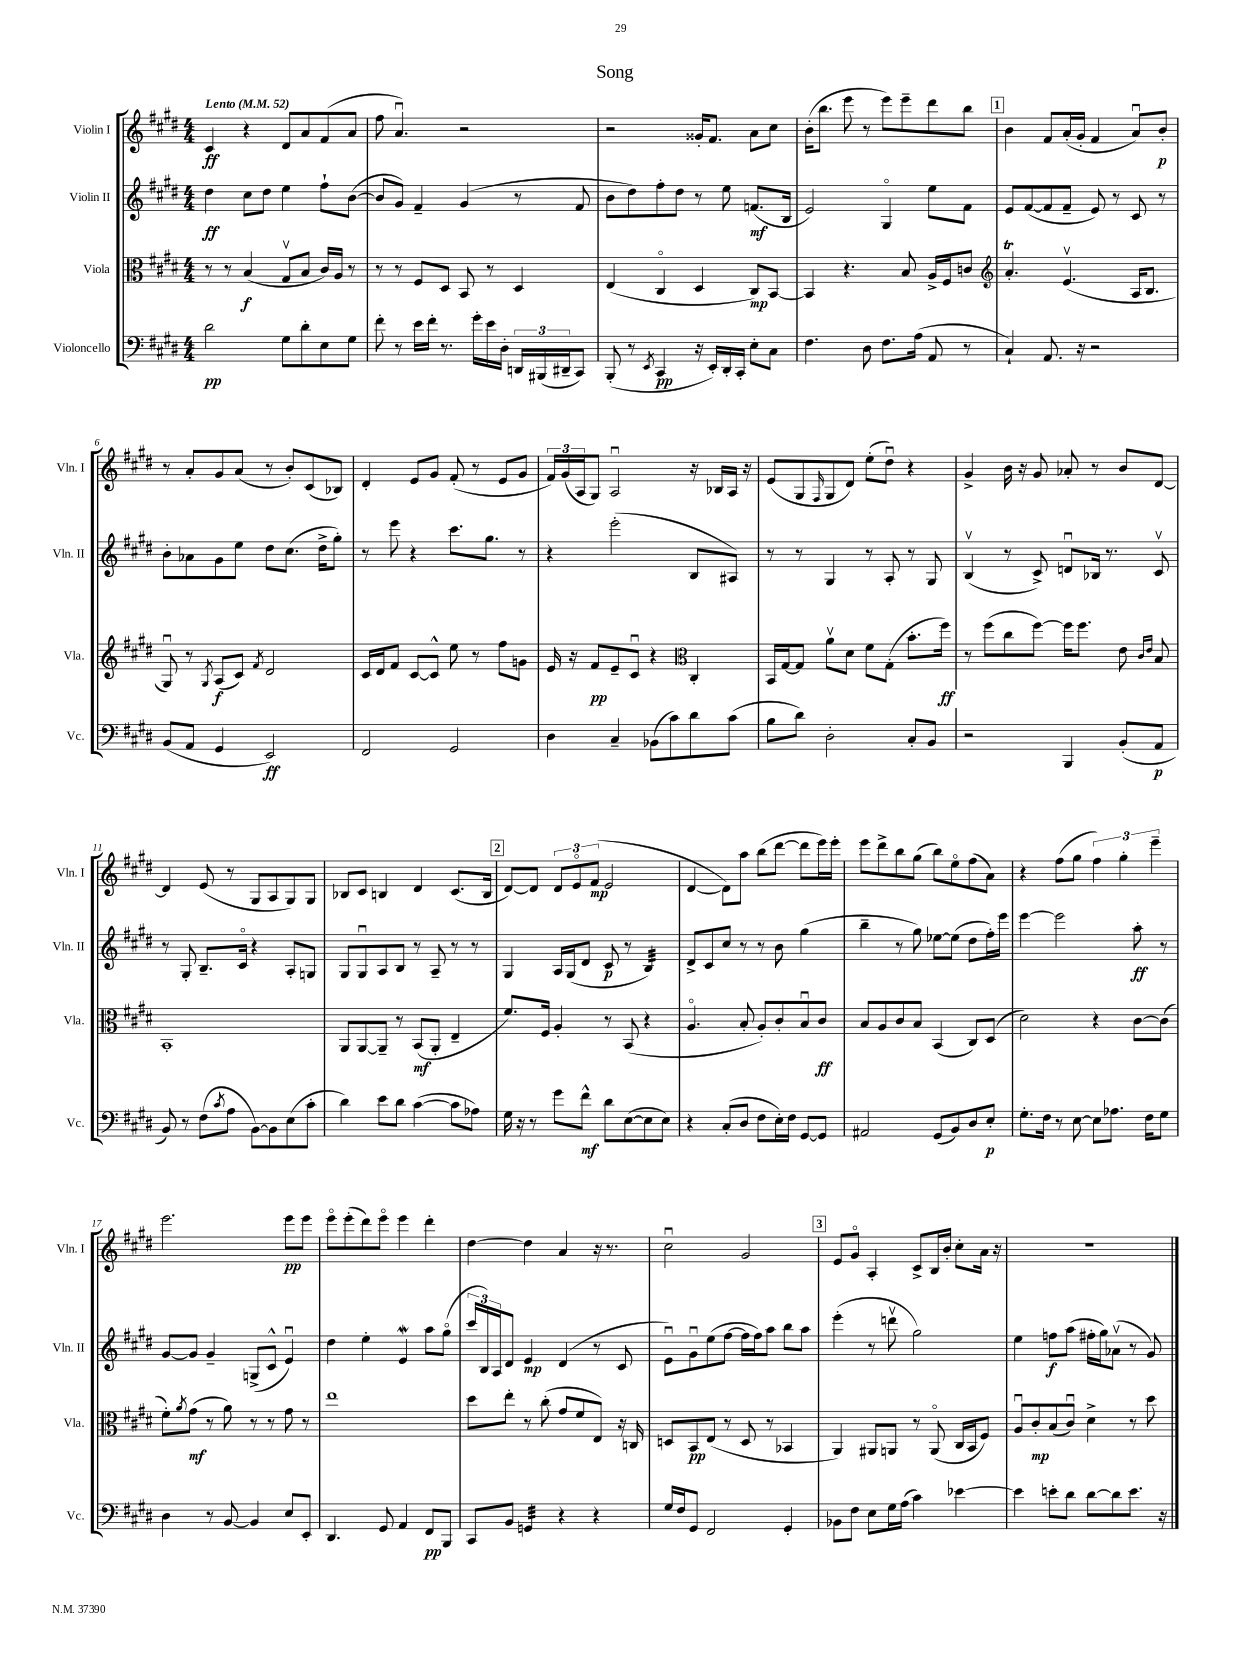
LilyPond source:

\header { title = "Song" }
<<
\new StaffGroup <<
\new Staff = "s0" \with { instrumentName = "Violin I" shortInstrumentName = "Vln. I" } {
    \clef treble \key e \major \numericTimeSignature \time 4/4 \tempo "Lento" 4 = 52
    cis'4\ff r4 dis'8 a'8 fis'8( a'8 |
    fis''8 a'4.\downbow) r2 |
    r2 gisis'16-. fis'8. a'8 cis''8 |
    b'16-.( b''8. e'''8 r8 e'''8) e'''8-- dis'''8 b''8 |
    \mark \markup { \box "1" } b'4 fis'8 a'16-.( gis'16-. fis'4 a'8\downbow) b'8-.\p |
    r8 a'8-. gis'8 a'8( r8 b'8-.) cis'8( bes8) |
    dis'4-. e'8 gis'8 fis'8-.( r8 e'8 gis'8 |
    \tuplet 3/2 { fis'16) gis'16( a16 } gis8) a2\downbow r16 bes16 a16 r16 |
    e'8( gis8 \grace { fis16 } gis8 dis'8) e''8-.( dis''8\downbow) r4 |
    gis'4-> b'16 r16 gis'8 aes'8-. r8 b'8 dis'8~ |
    dis'4 e'8( r8 gis8 a8 gis8) gis8 |
    bes8 cis'8 b4 dis'4 cis'8.( b16 |
    \mark \markup { \box "2" } dis'8~) dis'8 \tuplet 3/2 { dis'8 e'8\flageolet fis'8\mp( } e'2 |
    dis'4~ dis'8) a''8 b''8( dis'''8~ dis'''8 e'''16) e'''16-. |
    e'''8 dis'''8-> b''8 gis''8( b''8) e''8\flageolet fis''8( a'8) |
    r4 fis''8( gis''8 \tuplet 3/2 { fis''4) gis''4-. e'''4-- } |
    e'''2. e'''8\pp e'''8 |
    e'''8\flageolet e'''8-.( dis'''8) e'''8\flageolet e'''4 dis'''4-. |
    dis''4~ dis''4 a'4 r16 r8. |
    cis''2\downbow gis'2 |
    \mark \markup { \box "3" } e'8 gis'8\flageolet a4-. cis'8-> b16 b'16-. cis''8-. a'16 r16 |
    R1 \bar "|." |
}
\new Staff = "s1" \with { instrumentName = "Violin II" shortInstrumentName = "Vln. II" } {
    \clef treble \key e \major \numericTimeSignature \time 4/4
    dis''4\ff cis''8 dis''8 e''4 fis''8-! b'8~( |
    b'8 gis'8) fis'4-- gis'4( r8 fis'8 |
    b'8 dis''8) fis''8-. dis''8 r8 e''8 f'8.\mf( b16 |
    e'2) gis4\flageolet e''8 fis'8 |
    \mark \markup { \box "1" } e'8 fis'8~( fis'8 fis'8-- e'8) r8 cis'8 r8 |
    b'8-. aes'8 gis'8 e''8 dis''8 cis''8.( dis''16-> gis''8-.) |
    r8 e'''8 r4 cis'''8. gis''8. r8 |
    r4 e'''2-.( b8 ais8) |
    r8 r8 gis4 r8 a8-. r8 gis8 |
    b4\upbow( r8 cis'8->) d'8\downbow bes16 r8. cis'8\upbow |
    r8 gis8-. b8.-- cis'16\flageolet r4 a8-. g8 |
    gis8 gis8\downbow a8 b8 r8 a8-- r8 r8 |
    \mark \markup { \box "2" } gis4 a16 gis16( dis'8 cis'8\p r8 b4:32) |
    dis'8-> cis'8 cis''8 r8 r8 b'8 gis''4( |
    b''4-- r8 gis''8) ees''8~ ees''8( dis''8 fis''16-.) e'''16 |
    e'''4~ e'''2 a''8-.\ff r8 |
    gis'8~ gis'8 gis'4-- g8->( cis'8-^ e'4\downbow) |
    dis''4 e''4-. e'4\mordent a''8 gis''8\flageolet( |
    \tuplet 3/2 { cis'''16 b16) a16 } dis'8 e'4\mp dis'4( r8 cis'8 |
    e'8\downbow) gis'8\downbow e''8( fis''8~ fis''16 fis''16) a''8 b''8 a''8 |
    \mark \markup { \box "3" } e'''4-.( r8 d'''8\upbow gis''2) |
    e''4 f''8\f a''8( fis''16-. gis''16) aes'8\upbow( r8 gis'8) \bar "|." |
}
\new Staff = "s2" \with { instrumentName = "Viola" shortInstrumentName = "Vla." } {
    \clef alto \key e \major \numericTimeSignature \time 4/4
    r8 r8 b4\f( gis8\upbow b8 cis'16) a16 r8 |
    r8 r8 fis8 dis8 b,8 r8 dis4 |
    e4( cis4\flageolet dis4 cis8\mp) b,8~ |
    b,4 r4. b8 a16-> fis16 c'8 |
    \mark \markup { \box "1" } \clef treble a'4.-.\trill e'4.\upbow( a16 b8. |
    gis8\downbow) r8 \acciaccatura { gis8 } a8\f( cis'8) \acciaccatura { fis'8 } dis'2 |
    cis'16 dis'16 fis'8 cis'8~ cis'8-^ e''8 r8 fis''8 g'8 |
    e'16 r16 fis'8\pp e'8-- cis'8\downbow r4 \clef alto cis4-. |
    b,16 gis16~ gis8 a'8\upbow dis'8 fis'8 gis8-.( b'8.-. fis''16\ff) |
    r8 fis''8( cis''8 fis''8~) fis''16 fis''8. e'8 \grace { cis'16 e'16 } b8 |
    b,1-. |
    a,8 a,8~ a,8-- r8 b,8\mf( a,8-. e4-- |
    \mark \markup { \box "2" } fis'8.) fis16 a4-. r8 b,8( r4 |
    a4.\flageolet b8-. a8-.) cis'8-. b8\downbow cis'8\ff |
    b8 a8 cis'8 b8 b,4( cis8) dis8( |
    dis'2) r4 cis'8~ cis'8( |
    fis'8-.) \acciaccatura { a'8 } gis'8\mf( r8 a'8) r8 r8 gis'8 r8 |
    e''1 |
    dis''8 e''8-. r8 cis''8-.( gis'8 fis'8 e8) r16 c16 |
    d8 b,8\pp e8( r8 d8 r8 bes,4 |
    \mark \markup { \box "3" } a,4) ais,8 a,8 r8 a,8\flageolet( cis16 b,16 fis8) |
    a8\downbow cis'8-.\mp b8( cis'8\downbow) dis'4-> r8 dis''8 \bar "|." |
}
\new Staff = "s3" \with { instrumentName = "Violoncello" shortInstrumentName = "Vc." } {
    \clef bass \key e \major \numericTimeSignature \time 4/4
    dis'2\pp gis8 dis'8-. e8 gis8 |
    fis'8-. r8 e'16 fis'16-. r8. gis'16-. e'16 dis16-. \tuplet 3/2 { d,16 bis,,16( dis,16-- } cis,8) |
    b,,8-.( r8 \acciaccatura { e,8 } cis,4\pp r16 e,16-.) dis,16-. cis,16-. e8-. cis8 |
    fis4. dis8 fis8. a16( a,8 r8 |
    \mark \markup { \box "1" } cis4-!) a,8. r16 r2 |
    b,8( a,8 gis,4 e,2\ff) |
    fis,2 gis,2 |
    dis4 cis4-- bes,8( cis'8) dis'8 cis'8( |
    b8 dis'8) dis2-. cis8-. b,8 |
    r2 b,,4 b,8-.( a,8\p |
    b,8) r8 fis8( \acciaccatura { cis'8 } a8 b,8~) b,8 e8( cis'8-. |
    dis'4) e'8 dis'8 cis'4~( cis'8 aes8) |
    \mark \markup { \box "2" } gis16 r16 r8 gis'8 fis'8-^\mf dis'8 e8~( e8 e8) |
    r4 cis8-.( dis8 fis8 e16-.) fis16 gis,8~ gis,8 |
    ais,2 gis,8( b,8) dis8 e8-.\p |
    gis8.-. fis16 r8 e8~ e8 aes8. fis16 gis8 |
    dis4 r8 b,8~ b,4 e8 e,8-. |
    dis,4. gis,8 a,4 fis,8\pp b,,8 |
    cis,8 b,8 g,4:32 r4 r4 |
    gis16 fis16 gis,8 fis,2 gis,4-. |
    \mark \markup { \box "3" } bes,8 fis8 e8 gis16 a16( cis'4) ees'4~ |
    ees'4 e'8-. dis'8 dis'8~ dis'8 e'8. r16 \bar "|." |
}
>>
>>
